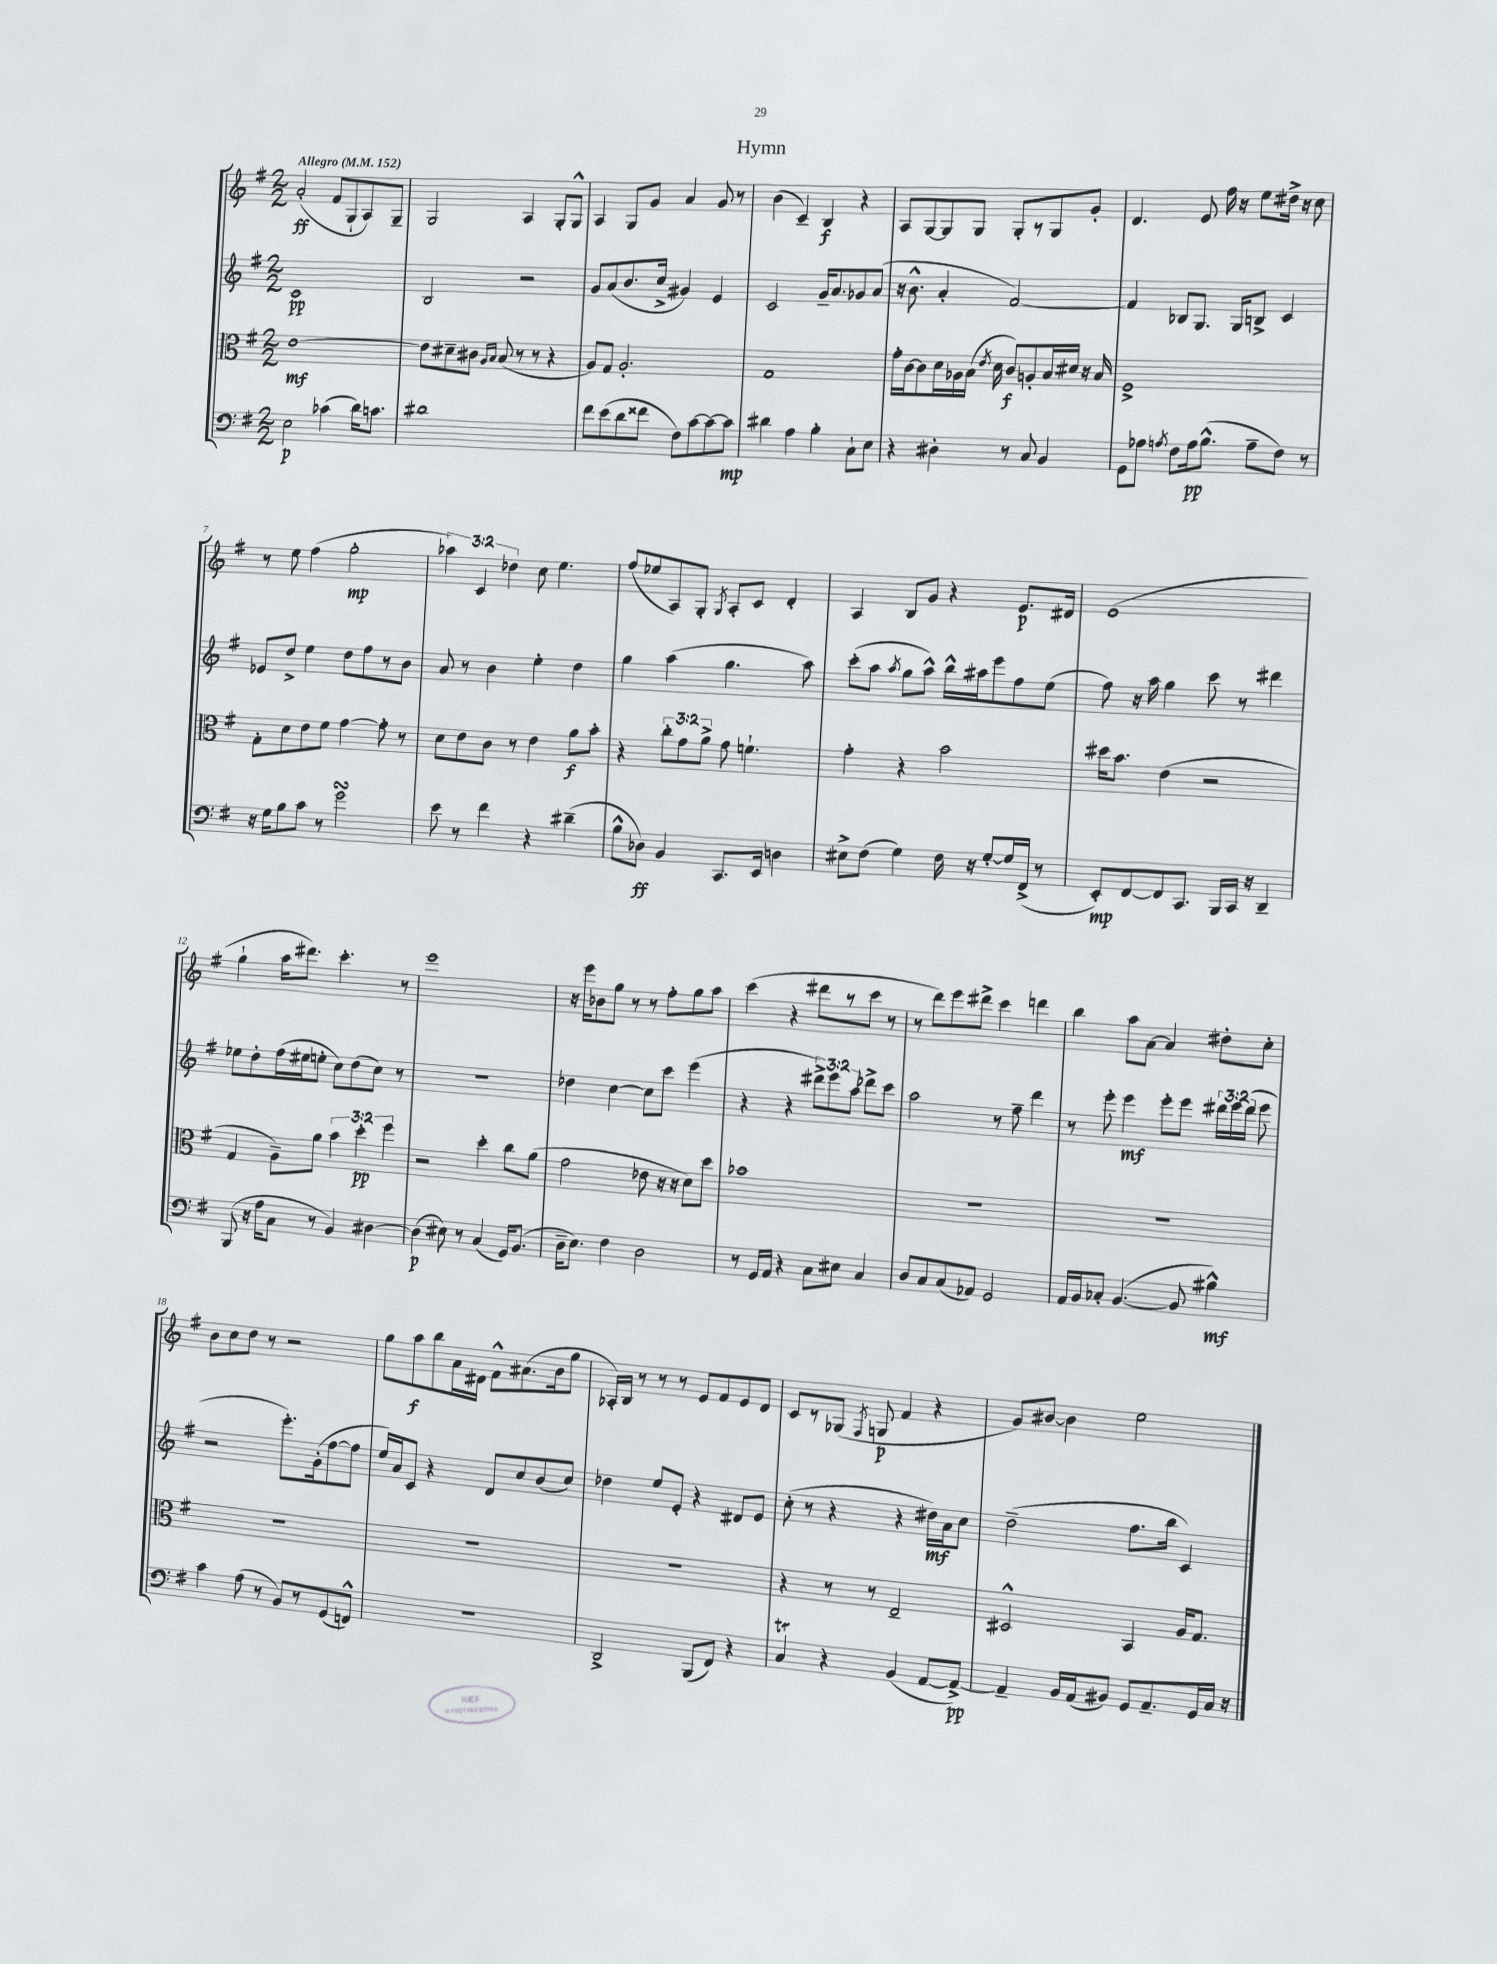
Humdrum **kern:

**kern	**dynam	**kern	**dynam	**kern	**dynam	**kern	**dynam
*part4	*part4	*part3	*part3	*part2	*part2	*part1	*part1
*staff4	*staff4	*staff3	*staff3	*staff2	*staff2	*staff1	*staff1
*clefF4	*	*clefC3	*	*clefG2	*	*clefG2	*
*k[f#]	*	*k[f#]	*	*k[f#]	*	*k[f#]	*
*M2/2	*	*M2/2	*	*M2/2	*	*M2/2	*
*MM152	*	*MM152	*	*MM152	*	*MM152	*
=1	=1	=1	=1	=1	=1	=1	=1
!	!	!	!	!	!	!LO:TX:a:B:t=Allegro	!
2E\	p	[1e	mf	1c	pp	(2a'/	ff
(4c-X\	.	.	.	.	.	8f#/L	.
.	.	.	.	.	.	8G`/	.
16d\KL)	.	.	.	.	.	8A/)	.
8.cn\J	.	.	.	.	.	.	.
.	.	.	.	.	.	8G~/J	.
=2	=2	=2	=2	=2	=2	=2	=2
1d#X	.	8e\L]	.	2B/	.	2G/	.
.	.	8d#X~\	.	.	.	.	.
.	.	8c#X\J	.	.	.	.	.
.	.	16qqA/LL	.	.	.	.	.
.	.	16qqB/JJ	.	.	.	.	.
.	.	(8B/	.	.	.	.	.
.	.	8r	.	2r	.	4A/	.
.	.	8r	.	.	.	.	.
.	.	4r	.	.	.	8G'/L	.
.	.	.	.	.	.	8G^^/J	.
=3	=3	=3	=3	=3	=3	=3	=3
8f#\L	.	8A/L)	.	8g/L	.	4A/	.
(8e\	.	8G/J	.	(8a/	.	.	.
8d\	.	2.A'/	.	8.b/	.	8G/L	.
8f##X\J	.	.	.	.	.	8g/J	.
.	.	.	.	16cc^/Jk	.	.	.
8F#\L)	.	.	.	4g#X/)	.	4a/	.
[8c\	.	.	.	.	.	.	.
8c\_	.	.	.	4e/	.	8g/	.
8c\J]	mp	.	.	.	.	8r	.
=4	=4	=4	=4	=4	=4	=4	=4
4d#X\	.	1G	.	2c/	.	(4b\	.
4A\	.	.	.	.	.	4c~/)	.
4B'\	.	.	.	16g~/KL	.	4B/	f
.	.	.	.	8.a/	.	.	.
8C`\L	.	.	.	8g-X/	.	4r	.
8E\J	.	.	.	(8a/J	.	.	.
=5	=5	=5	=5	=5	=5	=5	=5
4r	.	16g'\LL	.	16r	.	8A/L	.
.	.	[16c\J	.	8.b^^\	.	.	.
.	.	8c\]	.	.	.	[8G/	.
4D#X'\	.	16d\L	.	4a'/	.	8G/]	.
.	.	16A-X\	.	.	.	.	.
.	.	(16B\JJ	.	.	.	8G/J	.
.	.	8qe/	.	.	.	.	.
.	.	16d\	.	.	.	.	.
8r	.	8c/L)	f	[2f#/)	.	8G'/L	.
8C/	.	8An'/	.	.	.	8r	.
4BB/	.	16B/L	.	.	.	8G/	.
.	.	16d#X/JJ	.	.	.	.	.
.	.	16r	.	.	.	8g'/J	.
.	.	16B/	.	.	.	.	.
=6	=6	=6	=6	=6	=6	=6	=6
8GG\L	.	1F#^	.	4f#/]	.	4.d/	.
8A-X\J	.	.	.	.	.	.	.
8qAn/	.	.	.	.	.	.	.
8F#\L	.	.	.	8B-X/L	.	.	.
16A\k	pp	.	.	8.G/J	.	8e/	.
(8.B^^\J	.	.	.	.	.	.	.
.	.	.	.	.	.	16ff#\	.
.	.	.	.	16G/KL	.	16r	.
8A~\L	.	.	.	8Bn^/J	.	8ee\L	.
8F#\J)	.	.	.	4c/	.	16dd#X^\Jk	.
.	.	.	.	.	.	16r	.
8r	.	.	.	.	.	8cc\	.
!!LO:LB:g=z
=7	=7	=7	=7	=7	=7	=7	=7
16r	.	8G'\L	.	8e-X/L	.	8r	.
16G\KL	.	.	.	.	.	.	.
8B\	.	8d\	.	8dd^/J	.	8ee\	.
8c\J	.	8e\	.	4ee\	.	(4ff#\	.
8r	.	8f#\J	.	.	.	.	.
2gsSSs\	.	[4g\	.	8dd\L	.	2gg'\	mp
.	.	.	.	8ff#\	.	.	.
.	.	8g'\]	.	8r	.	.	.
.	.	8r	.	8b\J	.	.	.
=8	=8	=8	=8	=8	=8	=8	=8
8e\	.	8d\L	.	8a/	.	6aa-X\)	.
8r	.	8e\	.	8r	.	.	.
.	.	.	.	.	.	6c/	.
4f#\	.	8c\J	.	4b\	.	.	.
.	.	.	.	.	.	6dd-X\	.
.	.	8r	.	.	.	.	.
4r	.	4e\	.	4ee'\	.	8cc\	.
.	.	.	.	.	.	4.ee\	.
(4d#X~\	.	8a\L	f	4dd\	.	.	.
.	.	8b'\J	.	.	.	.	.
=9	=9	=9	=9	=9	=9	=9	=9
8B^^\L	.	4r	.	4gg\	.	(8ff#/L	.
8D-X\J)	ff	.	.	.	.	8ee-X/	.
4BB/	.	12cc'\L	.	(4aa\	.	8A/)	.
.	.	12g\	.	.	.	.	.
.	.	.	.	.	.	8G'/J	.
.	.	12a^\J	.	.	.	.	.
.	.	.	.	.	.	8qG/	.
8.CC/L	.	8g\	.	4.gg\	.	8A'/L	.
.	.	4.fn`\	.	.	.	8c/J	.
16EE/Jk	.	.	.	.	.	.	.
4Dn\	.	.	.	.	.	4d'/	.
.	.	.	.	8aa\)	.	.	.
=10	=10	=10	=10	=10	=10	=10	=10
8E#X^\L	.	4g'\	.	(8ccc'\L	.	4A/	.
(8F#\J	.	.	.	8aa\J	.	.	.
.	.	.	.	8qaa/	.	.	.
4G\)	.	4r	.	8gg\L	.	8B/L	.
.	.	.	.	8aa^^\J)	.	8g/J	.
16F#\	.	2b\	.	16bb^^\LL	.	4r	.
16r	.	.	.	16aa#X\J	.	.	.
[8G'/L	.	.	.	8eee\	.	.	.
16G/L]	.	.	.	8ff#\	.	8.e/L	p
(16FF#^/JJ	.	.	.	.	.	.	.
8r	.	.	.	(8ee\J	.	.	.
.	.	.	.	.	.	16d#X/Jk	.
=11	=11	=11	=11	=11	=11	=11	=11
8EE'/L)	mp	16dd#X\KL	.	8ff#\)	.	(1e	.
.	.	8.b\J	.	.	.	.	.
[8FF#/	.	.	.	16r	.	.	.
.	.	.	.	16aa\	.	.	.
8FF#/]	.	(4e\	.	4gg\	.	.	.
8.CC/J	.	.	.	.	.	.	.
.	.	2r	.	8ccc\	.	.	.
16BBB/LL	.	.	.	.	.	.	.
16CC/JJ	.	.	.	8r	.	.	.
16r	.	.	.	.	.	.	.
4DD~/	.	.	.	4ddd#X\	.	.	.
!!LO:LB:g=z
=12	=12	=12	=12	=12	=12	=12	=12
(8BBB/	.	4G/	.	8ee-X\L	.	4gg`\	.
16r	.	.	.	8dd'\	.	.	.
16A\KL	.	.	.	.	.	.	.
8C\J	.	8A~\L)	.	(16ff#\L	.	16aa\KL	.
.	.	.	.	16ee#X\J	.	8.ddd#X\J)	.
8r	.	8a\J	.	8een'\J	.	.	.
4BB/)	.	6b\	.	8cc\L)	.	4.ccc'\	.
.	.	.	.	(8dd\	.	.	.
.	.	6dd'\	pp	.	.	.	.
[4D#X\	.	.	.	8cc\J)	.	.	.
.	.	6ff#\	.	.	.	.	.
.	.	.	.	8r	.	8r	.
=13	=13	=13	=13	=13	=13	=13	=13
(4D#\]	p	2r	.	1r	.	1eee	.
8E#X\)	.	.	.	.	.	.	.
8r	.	.	.	.	.	.	.
(4C/	.	4dd'\	.	.	.	.	.
16GG/KL)	.	8cc\L	.	.	.	.	.
(8.BB/J	.	.	.	.	.	.	.
.	.	(8a\J	.	.	.	.	.
=14	=14	=14	=14	=14	=14	=14	=14
16D~\KL	.	2g\	.	4dd-X\	.	16r	.
8.E\J)	.	.	.	.	.	16eee\KL	.
.	.	.	.	.	.	8b-X\	.
4F#\	.	.	.	[4cc\	.	8gg\J	.
.	.	.	.	.	.	8r	.
2D\	.	8e-X\	.	8cc\L]	.	8r	.
.	.	16r	.	8ccc\J	.	8ff#'\L	.
.	.	16r	.	.	.	.	.
.	.	8d\L)	.	(4eee\	.	8gg\	.
.	.	8dd\J	.	.	.	8aa\J	.
=15	=15	=15	=15	=15	=15	=15	=15
8r	.	1b-X	.	4r	.	(4ccc\	.
16GG/LL	.	.	.	.	.	.	.
16AA/JJ	.	.	.	.	.	.	.
4r	.	.	.	4r	.	4r	.
8C\L	.	.	.	12ddd#X^\L)	.	8ddd#X\L	.
.	.	.	.	12eee\	.	.	.
8E#X\J	.	.	.	.	.	8r	.
.	.	.	.	12aa\J	.	.	.
4C/	.	.	.	8ddd-X^\L	.	8ccc\J	.
.	.	.	.	8ccc\J	.	8r	.
=16	=16	=16	=16	=16	=16	=16	=16
8D/L	.	1r	.	2aa\	.	8r	.
8C/	.	.	.	.	.	8ddd\L)	.
(8C/	.	.	.	.	.	8eee\	.
8AA-X/J)	.	.	.	.	.	8ddd#X^\J	.
2GG/	.	.	.	8r	.	4ccc\	.
.	.	.	.	8ff#~\	.	.	.
.	.	.	.	4ddd\	.	4dddn\	.
=17	=17	=17	=17	=17	=17	=17	=17
16AA/LL	.	1r	.	8r	.	4bb\	.
16BB/J	.	.	.	.	.	.	.
8C-X'/J	.	.	.	8eee'\	.	.	.
([4.BB/	.	.	.	4eee\	mf	8aa\L	.
.	.	.	.	.	.	[8a\J	.
.	.	.	.	8eee'\L	.	4a/]	.
8BB/]	.	.	.	8eee\J	.	.	.
4B#X^^\)	mf	.	.	24ddd#X\LL	.	8dd#X'\L	.
.	.	.	.	24eee\	.	.	.
.	.	.	.	(24ddd#\JJ	.	.	.
.	.	.	.	8eee\	.	8cc'\J	.
!!LO:LB:g=z
=18	=18	=18	=18	=18	=18	=18	=18
4c\	.	1r	.	2r	.	8b\L	.
.	.	.	.	.	.	8cc\	.
(8A\	.	.	.	.	.	8dd\J	.
8r	.	.	.	.	.	8r	.
8BB/L)	.	.	.	8.eee'\L)	.	2r	.
8r	.	.	.	.	.	.	.
.	.	.	.	(16g'\k	.	.	.
(8GG/	.	.	.	[8ff#\	.	.	.
8FFn^^/J)	.	.	.	8ff#\J]	.	.	.
=19	=19	=19	=19	=19	=19	=19	=19
1r	.	1r	.	16ee/LL)	.	8gg\L	.
.	.	.	.	16a/J	.	.	.
.	.	.	.	8c/J	.	8aa\	f
.	.	.	.	4r	.	8bb\	.
.	.	.	.	.	.	16a\L	.
.	.	.	.	.	.	16d#X\JJ	.
.	.	.	.	8d/L	.	8f#^^\L	.
.	.	.	.	8cc/	.	(8.a#X\	.
.	.	.	.	(8b/	.	.	.
.	.	.	.	.	.	16b\k	.
.	.	.	.	8cc/J)	.	8gg\J	.
=20	=20	=20	=20	=20	=20	=20	=20
2DD^/	.	1r	.	4dd-X\	.	16A-X'/LL)	.
.	.	.	.	.	.	16B/JJ	.
.	.	.	.	.	.	8r	.
.	.	.	.	8ee/L	.	8r	.
.	.	.	.	8e'/J	.	8r	.
(8BBB/L	.	.	.	4r	.	8e/L	.
8FF#/J)	.	.	.	.	.	8f#/	.
4r	.	.	.	8d#X/L	.	8e/	.
.	.	.	.	8e/J	.	8d/J	.
=21	=21	=21	=21	=21	=21	=21	=21
4CT/	.	4r	.	(8cc'\	.	8c/L	.
.	.	.	.	8r	.	8r	.
4r	.	8r	.	4r	.	(8G-X/J	.
.	.	.	.	.	.	8qF#/	.
.	.	8r	.	.	.	8Gn/	p
(4BB/	.	2E~/	.	4r	.	4f#/	.
[8AA/L	.	.	.	16dd#X\LL)	mf	4r	.
.	.	.	.	16a\J	.	.	.
8AA^/J_)	pp	.	.	8cc\J	.	.	.
=22	=22	=22	=22	=22	=22	=22	=22
4AA~/]	.	2D#X^^/	.	(2dd~\	.	8g/L)	.
.	.	.	.	.	.	[8b#X/J	.
16BB/LL	.	.	.	.	.	4b#\]	.
(16AA/J	.	.	.	.	.	.	.
8BB#X/J)	.	.	.	.	.	.	.
8GG/L	.	4BB/	.	8.ff#\L	.	2ee\	.
8.AA~/	.	.	.	.	.	.	.
.	.	.	.	16bb\Jk	.	.	.
.	.	16A/KL	.	4c/)	.	.	.
16GG/L	.	8.G/J	.	.	.	.	.
16C/JJ	.	.	.	.	.	.	.
16r	.	.	.	.	.	.	.
==	==	==	==	==	==	==	==
*-	*-	*-	*-	*-	*-	*-	*-
